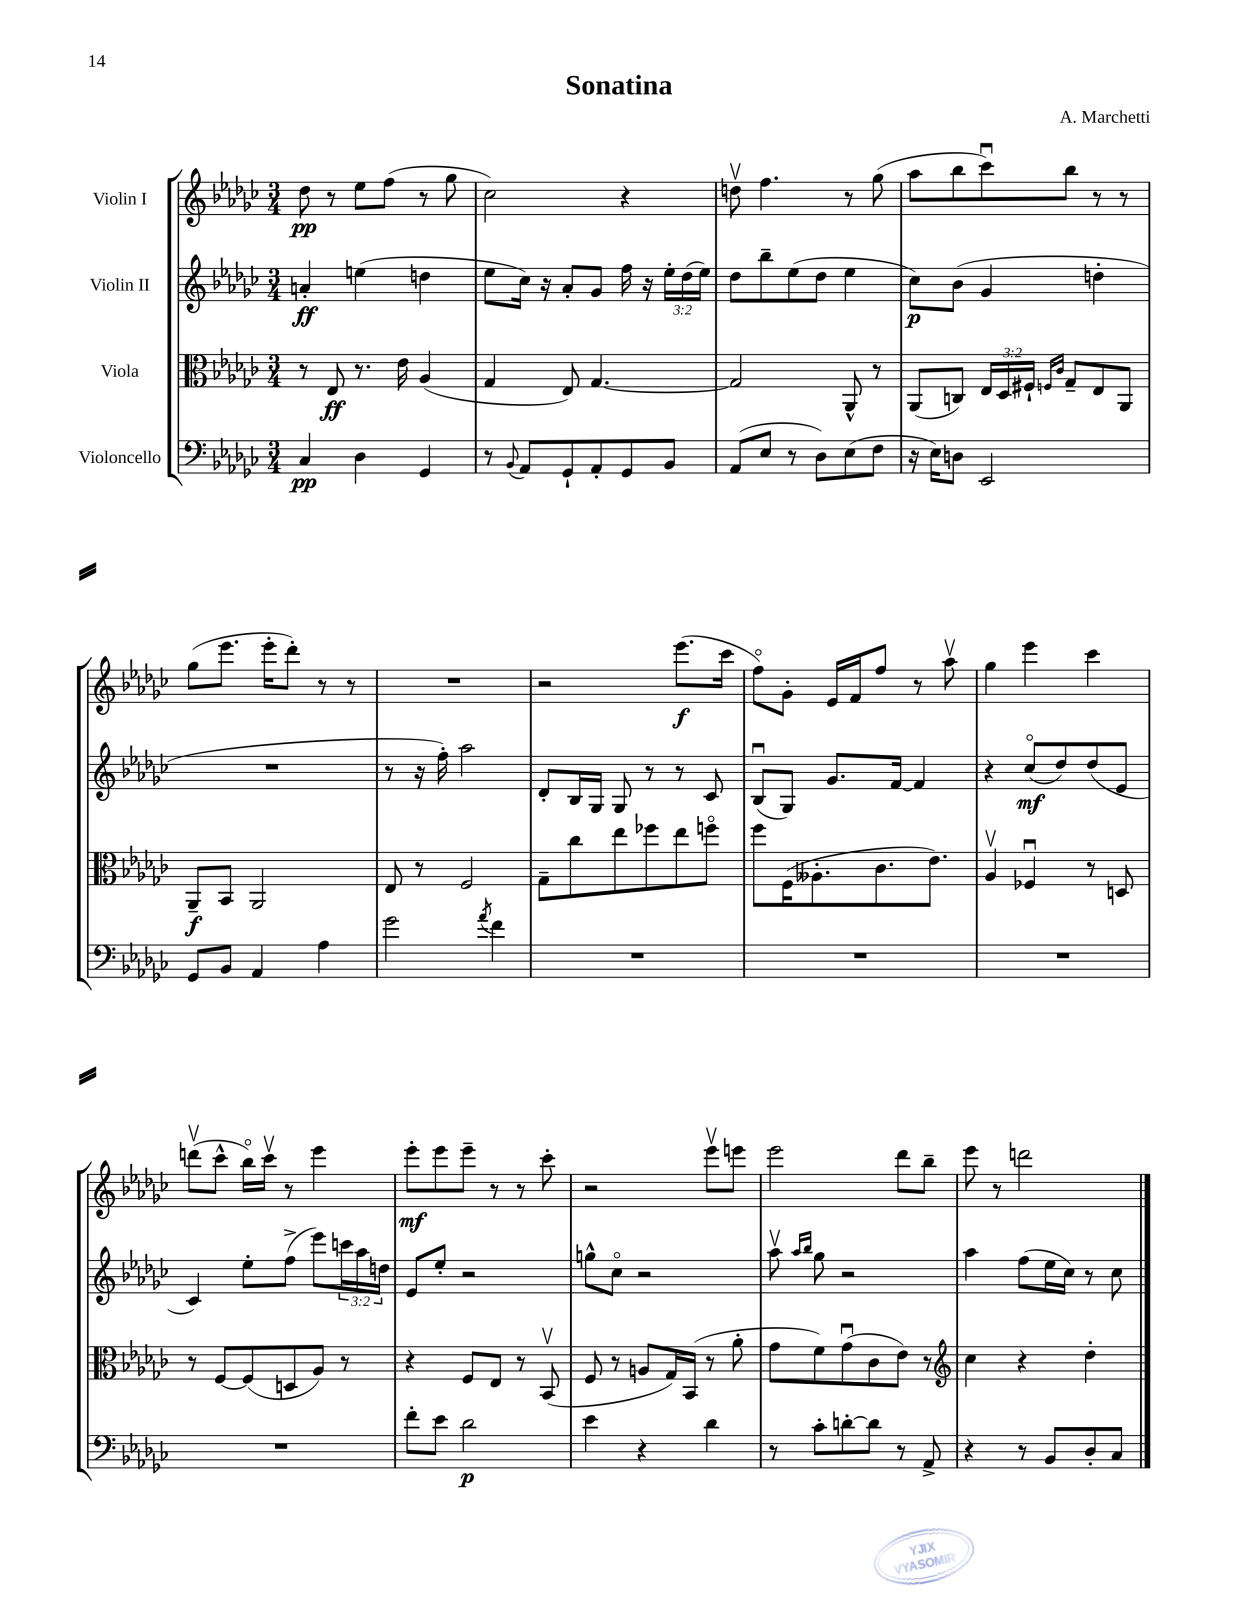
\header { title = "Sonatina" composer = "A. Marchetti" }
<<
\new StaffGroup <<
\new Staff = "s0" \with { instrumentName = "Violin I" } {
    \clef treble \key ges \major \numericTimeSignature \time 3/4
    des''8\pp r8 ees''8 f''8( r8 ges''8 |
    ces''2) r4 |
    d''8\upbow f''4. r8 ges''8( |
    aes''8 bes''8 ces'''8\downbow) bes''8 r8 r8 |
    ges''8( ees'''8. ees'''16-. des'''8-.) r8 r8 |
    R2. |
    r2 ees'''8.\f( ces'''16 |
    f''8\flageolet) ges'8-. ees'16 f'16 f''8 r8 aes''8\upbow |
    ges''4 ees'''4 ces'''4 |
    d'''8\upbow( ces'''8-^ bes''16\flageolet) ces'''16\upbow r8 ees'''4 |
    ees'''8-.\mf ees'''8 ees'''8-- r8 r8 ces'''8-. |
    r2 ees'''8\upbow e'''8 |
    ees'''2 des'''8 bes''8-- |
    ees'''8 r8 d'''2 \bar "|." |
}
\new Staff = "s1" \with { instrumentName = "Violin II" } {
    \clef treble \key ges \major \numericTimeSignature \time 3/4 \override Staff.TupletNumber.text = #tuplet-number::calc-fraction-text
    a'4-.\ff e''4( d''4 |
    ees''8 ces''16) r16 aes'8-. ges'8 f''16 r16 \tuplet 3/2 { ees''16-. des''16( ees''16) } |
    des''8 bes''8-- ees''8( des''8 ees''4 |
    ces''8\p) bes'8( ges'4 d''4-. |
    R2. |
    r8 r16 f''16-.) aes''2 |
    des'8-. bes16 ges16 ges8 r8 r8 ces'8 |
    bes8\downbow( ges8) ges'8. f'16~ f'4 |
    r4 ces''8\flageolet\mf( des''8) des''8( ees'8 |
    ces'4) ees''8-. f''8->( ees'''8) \tuplet 3/2 { c'''16 aes''16 d''16 } |
    ees'8 ees''8-. r2 |
    g''8-^ ces''8\flageolet r2 |
    aes''8\upbow \grace { aes''16 bes''16 } ges''8 r2 |
    aes''4 f''8( ees''16 ces''16) r8 ces''8 \bar "|." |
}
\new Staff = "s2" \with { instrumentName = "Viola" } {
    \clef alto \key ges \major \numericTimeSignature \time 3/4 \override Staff.TupletNumber.text = #tuplet-number::calc-fraction-text
    r8 ees8\ff r8. ees'16 aes4( |
    ges4 ees8) ges4.~ |
    ges2 aes,8-^ r8 |
    aes,8( c8) \tuplet 3/2 { ees16 des16 fis16-! } \grace { f16 ces'16 } ges8-- ees8 aes,8 |
    aes,8--\f bes,8 aes,2 |
    ees8 r8 f2 |
    ges8-- ces''8 ees''8 fes''8 ees''8 f''8\flageolet |
    f''8 f16( aeses8.-. ces'8. ees'8.) |
    aes4\upbow fes4\downbow r8 d8 |
    r8 f8~ f8( d8 aes8) r8 |
    r4 f8 ees8 r8 bes,8\upbow( |
    f8 r8 a8 ges16) bes,16( r8 aes'8-. |
    ges'8 f'8) ges'8\downbow( ces'8 ees'8) r8 |
    \clef treble ces''4 r4 des''4-. \bar "|." |
}
\new Staff = "s3" \with { instrumentName = "Violoncello" } {
    \clef bass \key ges \major \numericTimeSignature \time 3/4
    ces4\pp des4 ges,4 |
    r8 \appoggiatura { bes,8 } aes,8 ges,8-! aes,8-. ges,8 bes,8 |
    aes,8( ees8 r8 des8) ees8( f8 |
    r16 ees16) d8 ees,2 |
    ges,8 bes,8 aes,4 aes4 |
    ges'2 \acciaccatura { aes'8 } f'4 |
    R2. |
    R2. |
    R2. |
    R2. |
    f'8-. ees'8 des'2\p |
    ees'4 r4 des'4 |
    r8 ces'8-. d'8~-. d'8 r8 aes,8-> |
    r4 r8 bes,8 des8-. ces8 \bar "|." |
}
>>
>>
\layout { \context { \Score \remove "Bar_number_engraver" } }
